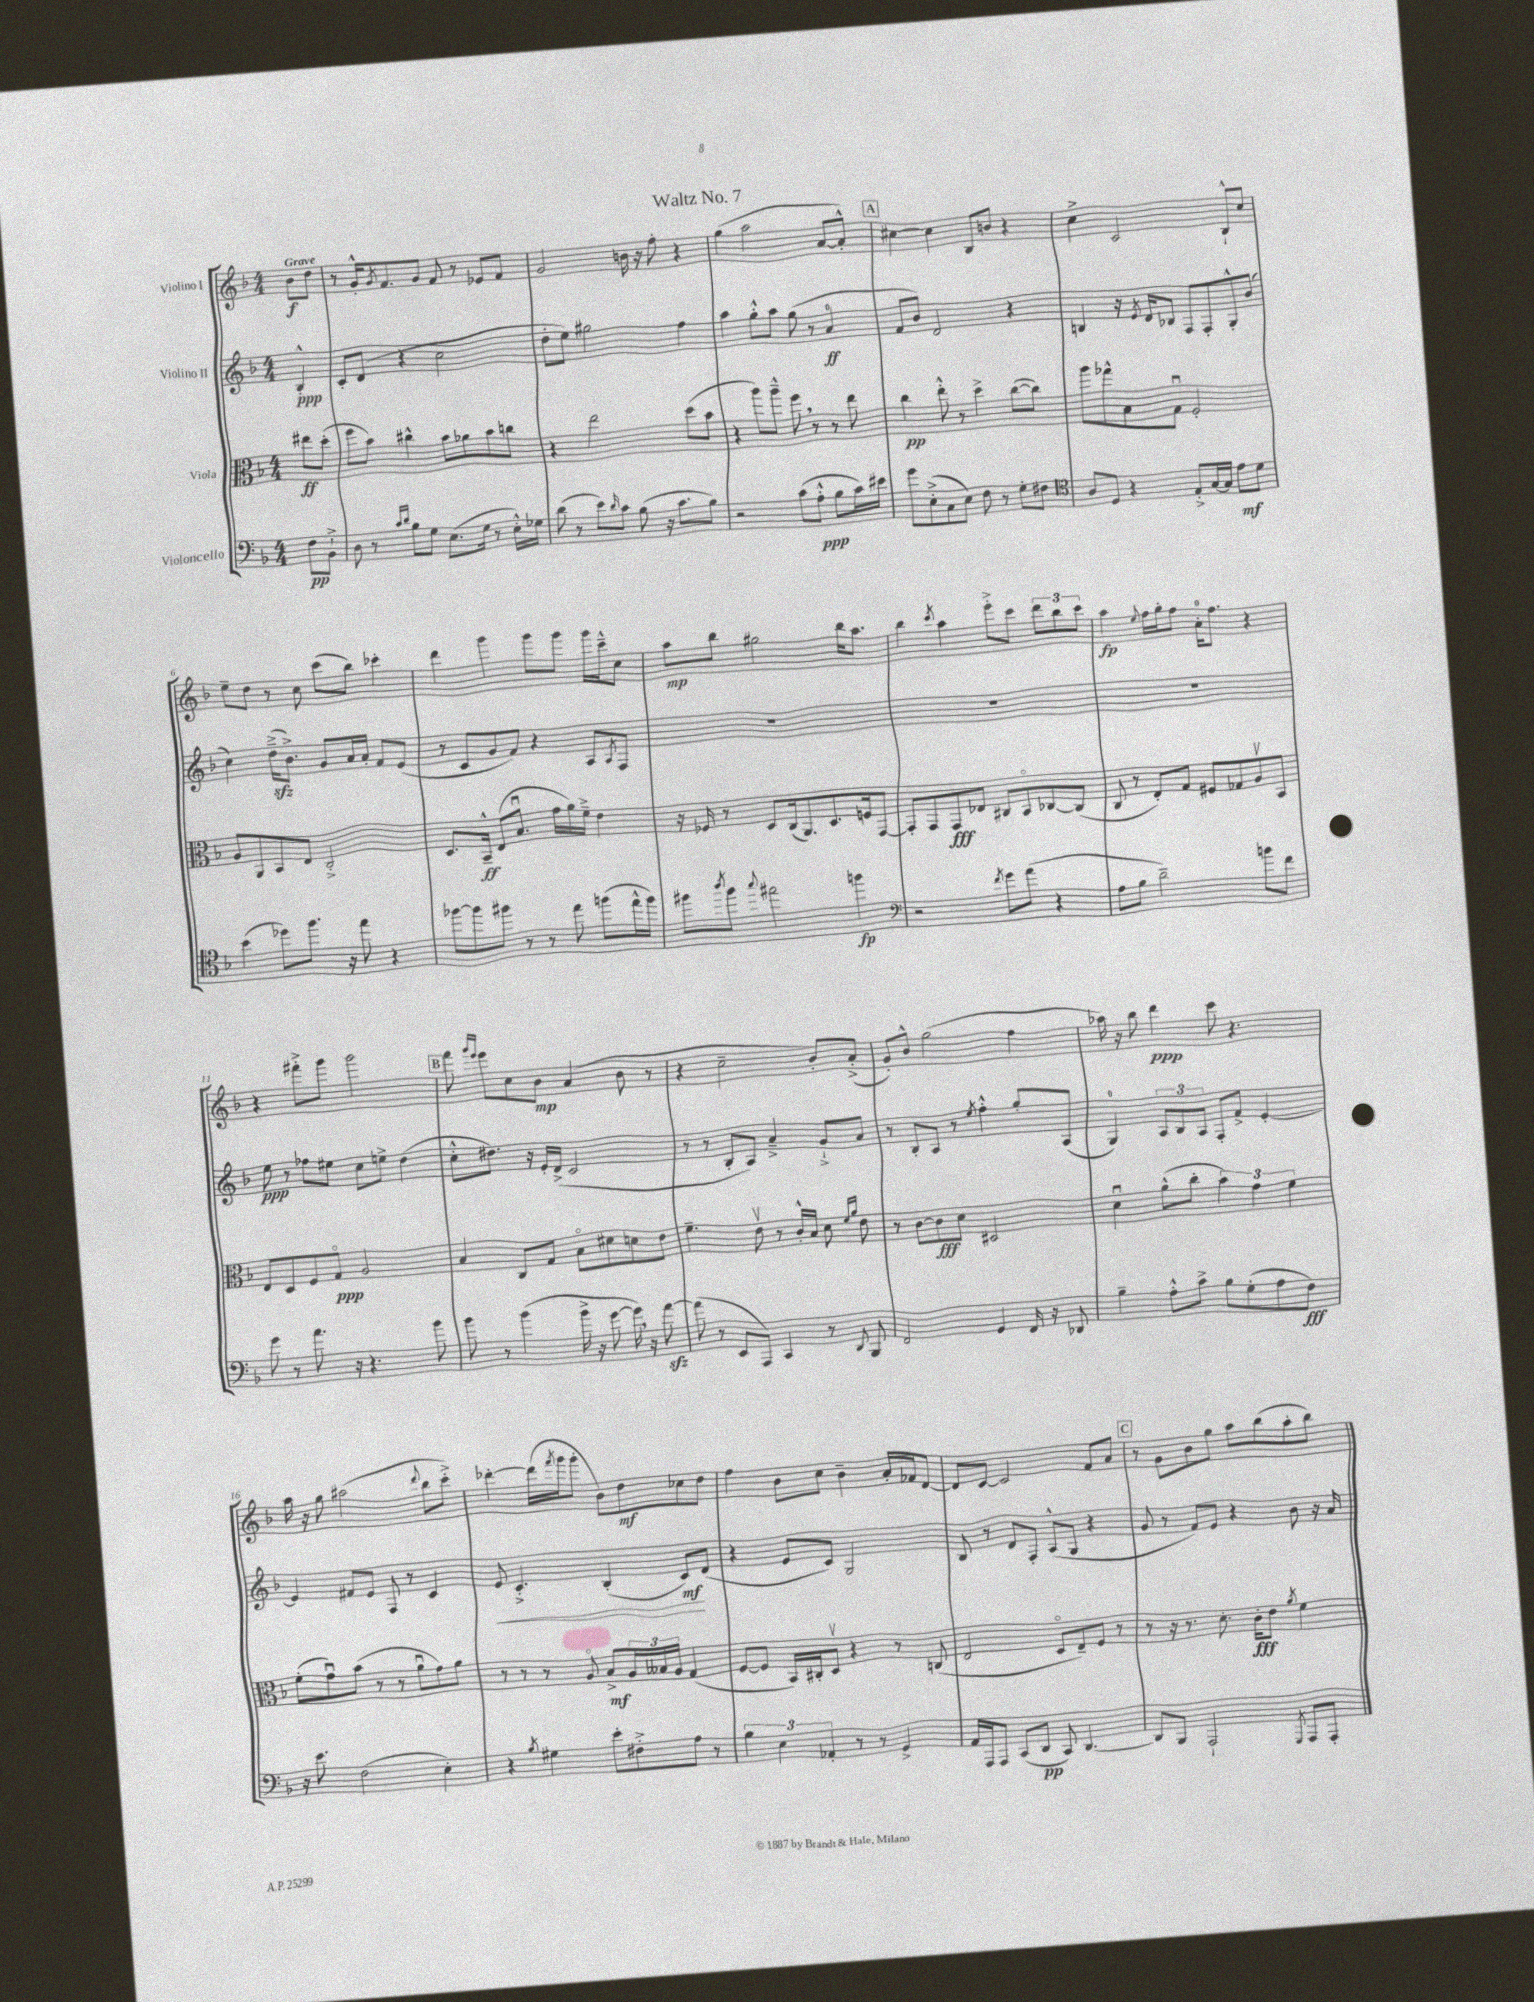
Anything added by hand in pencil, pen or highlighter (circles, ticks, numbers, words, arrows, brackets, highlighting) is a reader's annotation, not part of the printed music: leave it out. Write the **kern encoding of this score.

**kern	**kern	**kern	**kern
*staff4	*staff3	*staff2	*staff1
*clefF4	*clefC3	*clefG2	*clefG2
*k[b-]	*k[b-]	*k[b-]	*k[b-]
*M4/4	*M4/4	*M4/4	*M4/4
8F	8ee#	4B-'^^	8b-
8BB-`^	(8dd'	.	8dd
=	=	=	=
8D	8ff	8c'	8r
8r	8b-)	(8d	16g'^^
.	.	.	8qg
.	.	.	8.f
16qqc	.	.	.
16qqd	.	.	.
8B-	4cc#^^	4r	.
8G	.	.	8g
(8.E	8b-	2cc	8f
.	8a-	.	8r
16G	.	.	.
8r	8b-	.	8e-
16E'^^)	8cc	.	8f
16G-	.	.	.
=	=	=	=
(8d	4r	8dd'	2g
8r	.	8ee)	.
8e)	2ee	2gg#	.
16qqd	.	.	.
8c	.	.	.
(8B-	.	.	16b
.	.	.	16r
16r	.	.	8ff'
8.c	.	.	.
.	(8dd	4ff	4r
8B-)	8b-	.	.
=	=	=	=
2r	4r	4aa	(4gg
.	8aa)	8gg'^^	2aa
.	8aa~^^	8aa	.
(8c	8ff	(8gg	.
8A'^^	8r	8r	.
8B-	8r	4a	[8a
16c)	8ee	.	8a'^^])
16e#	.	.	.
=	=	=	=
8g	4cc	8f	[4cc#
(8E'^	.	8b-)	.
8C	8ee'^^	2d	4cc#]
8E)	8r	.	.
8F	4dd^	.	8B-
8r	.	.	8b
8G'	([8cc	4r	4r
8F#	8cc])	.	.
=	=	=	=
*clefC4	*	*	*
8A	8aa	4B	4cc^
8D	8gg-^^	.	.
4r	8B-	16r	2c
.	.	8qe	.
.	.	16d	.
.	8Gu	8B-	.
8E'^	2F'	8F	.
[16G	.	8F'	.
16G]	.	.	.
8e	.	8G'^^	8B-`^^
8d	.	(8b-	8cc
=	=	=	=
(4b-	8A	4cc)	8ee~
.	8AA	.	8dd
8dd-)	8BB-	(16dd~^	8r
.	.	8.b-^)	.
8.ff	8E	.	8cc
.	2C'^	8g	(8ccc
16r	.	.	.
8ee	.	16a	8bb-)
.	.	16a'	.
4r	.	8f	4ccc-'
.	.	(8e	.
=	=	=	=
[8ff-	8.D	8r	4ddd
8ff-]	.	8c	.
.	16BB-~^^	.	.
8ff#	(8E	8g	4ggg
8r	8.B-u	8f)	.
8r	.	4r	8ggg
.	16g	.	.
8ee	16a)	.	8ggg
.	16f~^	.	.
(8ff	4e	8A	16ggg
.	.	.	16ccc~^^
.	.	8qA	.
16ee^^	.	8F	8cc
16ff)	.	.	.
=	=	=	=
8ff#	16r	1r	8aa
.	16F-	.	.
8qaa	.	.	.
8ff#	8r	.	8bb-
8qqgg	.	.	.
2ee#	8D	.	2gg#
.	(16C	.	.
.	8.AA)	.	.
.	8.D	.	.
4ff	.	.	16bb-
.	16F	.	8.aa
.	[8GG	.	.
=	=	=	=
*clefF4	*	*	*
2r	8GG']	1r	4bb-
.	8GG	.	.
.	.	.	8qccc
.	8GG	.	4aa
.	8E-	.	.
8qf	.	.	.
8g	8C#	.	8eee'^
(8a	8BB-o	.	8ccc
4r	[8C-	.	12ddd
.	.	.	12bb-
.	(8C-]	.	.
.	.	.	12ccc
=	=	=	=
8A	8C	1r	4aa
8B-	8r	.	.
.	.	.	8qqee
2d~)	8E')	.	16ff
.	.	.	16gg'
.	8G	.	8ff
.	8F#	.	16a'
.	.	.	8.ff
.	8G-	.	.
8b	8Av	.	4r
8f	8BB-	.	.
=	=	=	=
8g	8E	8ee	4r
8r	8D	8r	.
8.a	8F	8ff-	8fff#'^
.	8Go	8ee#	8ggg
16r	.	.	.
4.r	2A	8cc	2ggg
.	.	8ee^	.
.	.	(4dd	.
8b-	.	.	.
=	=	=	=
8b-	4B-	8cc'^^	8fff
.	.	.	16qqggg
.	.	.	16qqeee
8r	.	8.dd#)	8eee
(4b-	8C	.	8cc
.	.	16r	.
.	8G	16e'	8b-
.	.	(16d^	.
16b-^	8B-o	2c	(4a
16r	.	.	.
[8g	8d#	.	.
16g])	8d	.	8b-
16r	.	.	.
[8a	8e	.	8r
=	=	=	=
(8a]	4.f~	8r	4r
8r	.	8r	.
8EE	.	8B-'	2cc~
8AAA)	8ev	8A)	.
4CC	8r	4a~^	.
.	16c'^^	.	.
.	16B-	.	.
8r	8d	8g`^	8b-')
.	16qqf	.	.
8qqDD	16qqa	.	.
8BBB-	8e	8a	(8a'^
=	=	=	=
2FF	8r	8r	8g')
.	[8c	8B-'	8b-^^
.	8c]	8A	(2gg
.	8d	8r	.
.	.	8qee	.
4GG	2D#	4ff'^^	.
16FF	.	8gg'	4ff
16r	.	.	.
8DD-	.	(8A	.
=	=	=	=
4B-~	4du	4G)	16aa-)
.	.	.	16r
.	.	.	8bb-
8A'^^	(8a^^	12A	4ddd
.	.	12B-	.
8c^	8cc'	.	.
.	.	12A	.
8B-	6b-)	8F'	8ccc
(8G'	.	8f^	4.r
.	6g	.	.
8A	.	[4e'	.
.	6f	.	.
8F)	.	.	.
=	=	=	=
16r	(8f'	4e]	16aa
8.e	.	.	16r
.	8gu)	.	8gg
(2F	(8b-	8f#	(2aa#
.	8r	8e	.
.	8r	8F	.
.	8au	8r	.
.	.	.	8qqddd
4E')	8g)	4c	8bb-
.	8a	.	8ccc'^)
=	=	=	=
4r	8r	8e	[4ddd-'
.	8r	4.c'^	.
8qB-	.	.	.
4G#	8r	.	(16ddd-]
.	.	.	8qfff
.	.	.	16ggg
.	8Ao	.	8ggg'
8e'	8B-^	(4B-'	8b-)
8F#'^	24A	.	8dd
.	24B--	.	.
.	24A	.	.
8A	(4G	8c)	8cc-
8r	.	(8d	8dd
=	=	=	=
6B-	[8F	4r	4ff
.	8F]	.	.
6E	.	.	.
.	16BB-)	8e	8b-
.	16C#'	.	.
6AA-'	.	.	.
.	8Dv	8c)	8cc
8r	4r	2G	4b-~
8r	.	.	.
4GG^	8r	.	16a'
.	.	.	16f-
.	(8C	.	[8d
=	=	=	=
16AA	2E	8B-	8d]
16AAA	.	.	.
8AAA	.	8r	[8c
(8CC	.	8d	2c]
8DD	.	8F'	.
8CC)	8Do	(8A^^	.
[4.DD	8E~)	8G	.
.	8F	4r	8f
.	8r	.	8a
=	=	=	=
8DD]	8r	8g	8r
8BBB-	16r	8r	8g
.	8.r	.	.
2AAA`	.	8f)	8b-
.	8.d'	8e	8gg
.	.	4r	8aa
.	16c'	.	.
.	8e	.	(8bb-
8qGGG	8qa	.	.
8AAA	4f	8b-	8aa'
8AAA'	.	16r	8bb-)
.	.	16a	.
==	==	==	==
*-	*-	*-	*-
